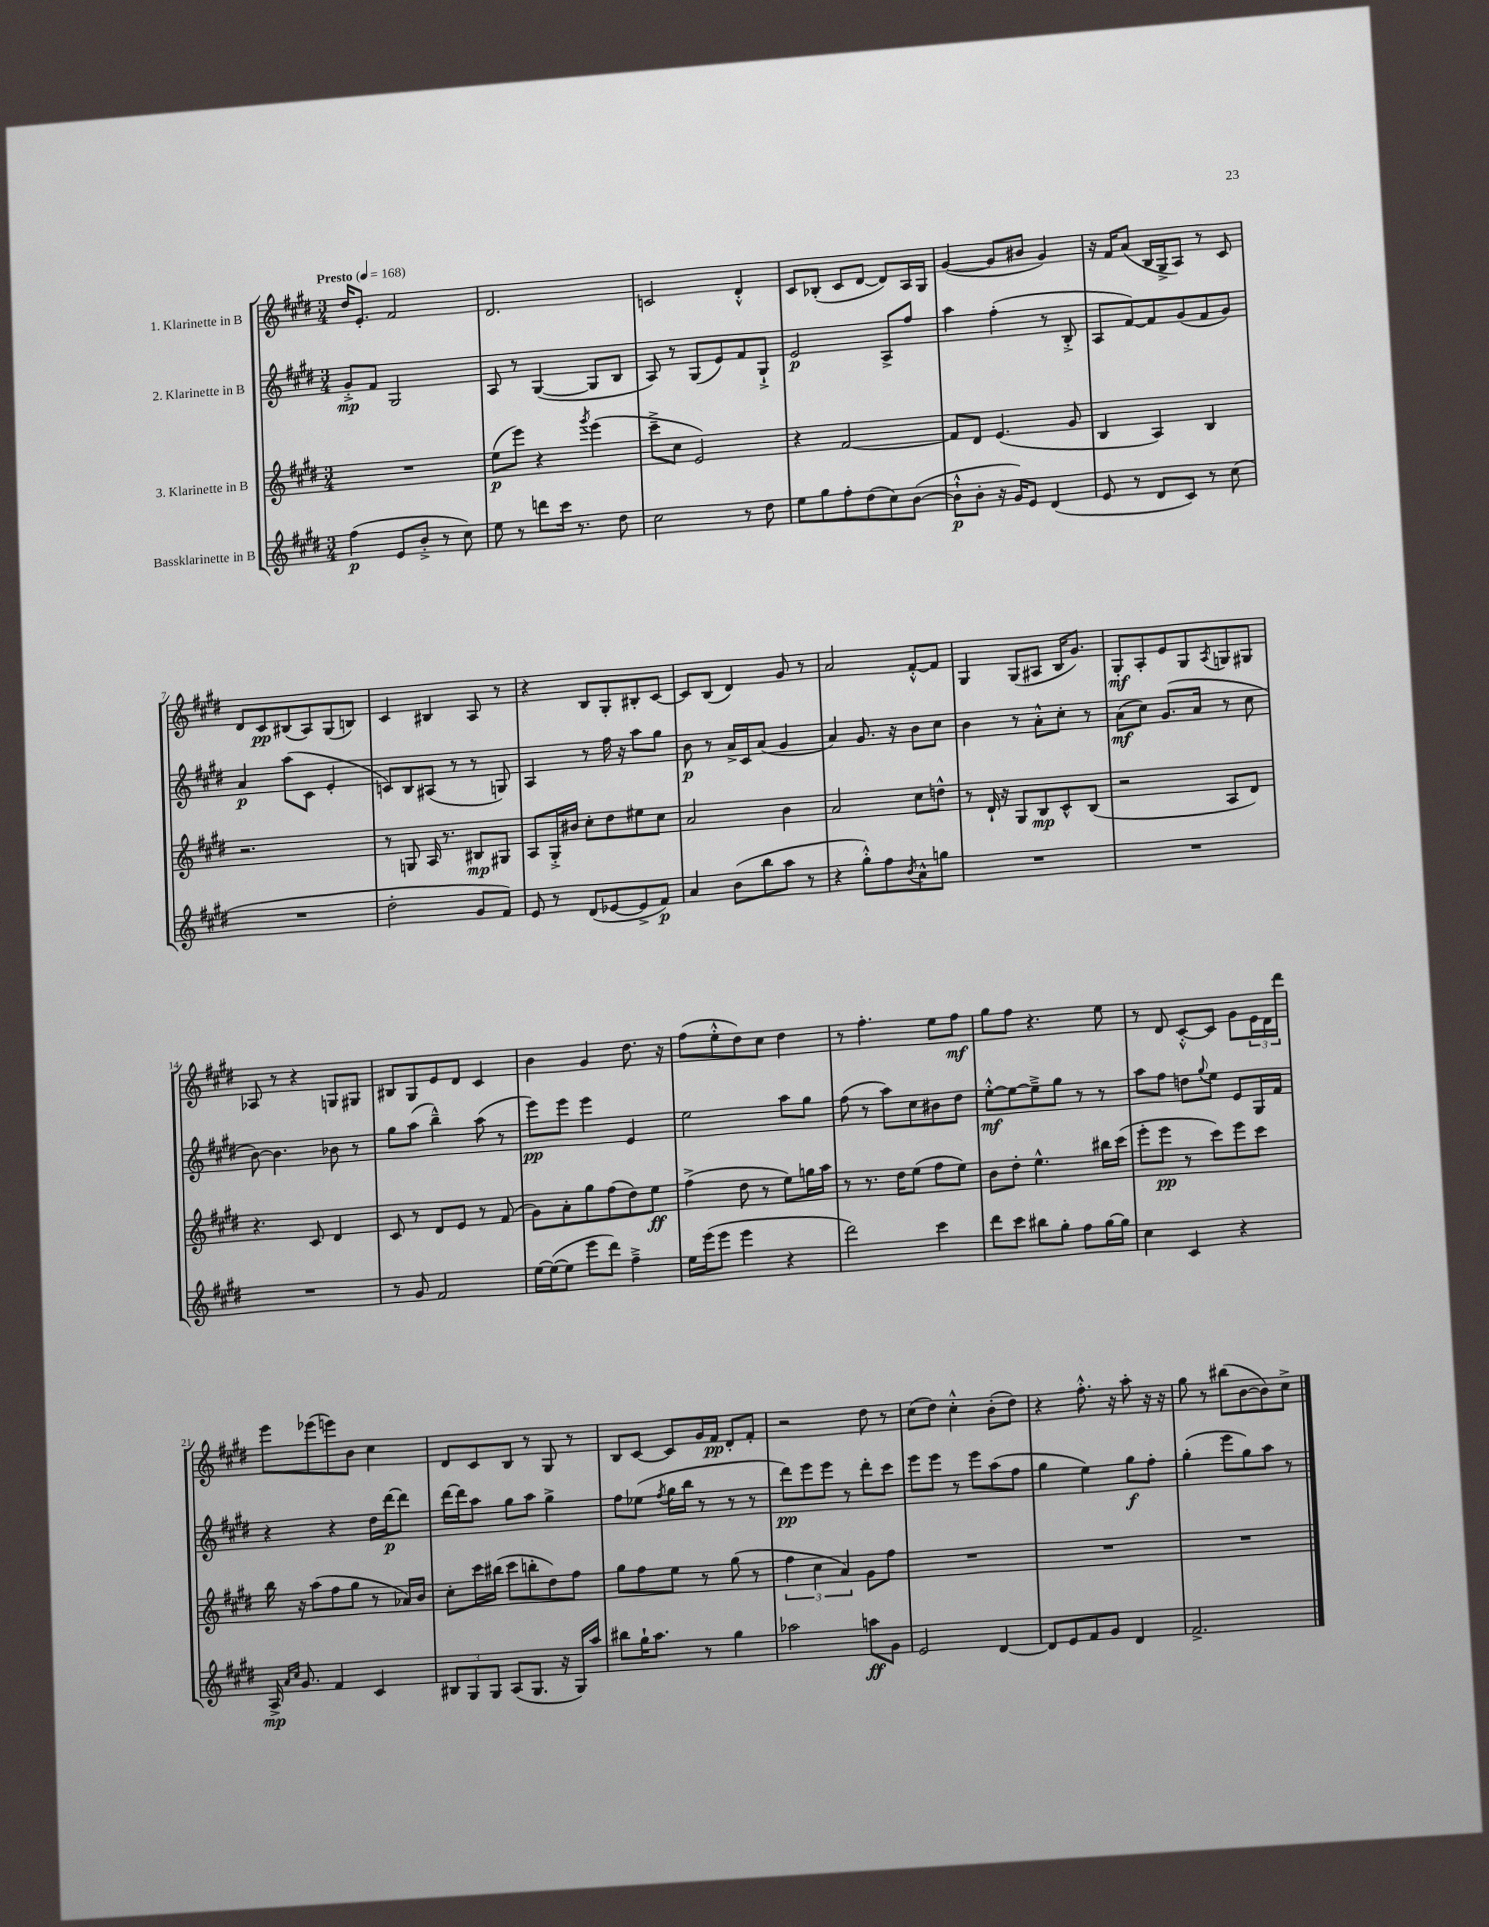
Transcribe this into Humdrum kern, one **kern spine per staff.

**kern	**dynam	**kern	**dynam	**kern	**dynam	**kern	**dynam
*part4	*part4	*part3	*part3	*part2	*part2	*part1	*part1
*staff4	*staff4	*staff3	*staff3	*staff2	*staff2	*staff1	*staff1
*I"Bassklarinette in B	*	*I"3. Klarinette in B	*	*I"2. Klarinette in B	*	*I"1. Klarinette in B	*
*clefG2	*	*clefG2	*	*clefG2	*	*clefG2	*
*k[f#c#g#d#]	*	*k[f#c#g#d#]	*	*k[f#c#g#d#]	*	*k[f#c#g#d#]	*
*M3/4	*	*M3/4	*	*M3/4	*	*M3/4	*
*MM168	*	*MM168	*	*MM168	*	*MM168	*
=1	=1	=1	=1	=1	=1	=1	=1
!	!	!	!	!	!	!LO:TX:a:B:t=Presto	!
(4ff#\	p	2.r	.	8g#'^/L	mp	16dd#/KL	.
.	.	.	.	.	.	8.e'/J	.
.	.	.	.	8f#/J	.	.	.
8e/L	.	.	.	2G#/	.	2f#/	.
8b'^/J	.	.	.	.	.	.	.
8r	.	.	.	.	.	.	.
8cc#\)	.	.	.	.	.	.	.
=2	=2	=2	=2	=2	=2	=2	=2
8ee\	.	(8ee\L	p	8A/	.	2.d#/	.
8r	.	8eee\J)	.	8r	.	.	.
8dddn\L	.	4r	.	([4G#/	.	.	.
16ccc#\Jk	.	.	.	.	.	.	.
8.r	.	.	.	.	.	.	.
.	.	8qggg#/	.	.	.	.	.
.	.	(4eee\	.	8G#/L]	.	.	.
8dd#\	.	.	.	8B/J	.	.	.
=3	=3	=3	=3	=3	=3	=3	=3
2cc#\	.	8ccc#~^\L	.	8A/)	.	2cn/	.
.	.	8cc#\J	.	8r	.	.	.
.	.	2e/)	.	(8G#/L	.	.	.
.	.	.	.	8e/)	.	.	.
8r	.	.	.	8f#/	.	4d#'^^/	.
8dd#\	.	.	.	8G#`^/J	.	.	.
=4	=4	=4	=4	=4	=4	=4	=4
8ee\L	.	4r	.	2e/	p	8c#/L	.
8gg#\	.	.	.	.	.	(8B-X'/J	.
8ff#'\	.	[2f#/	.	.	.	8c#/L	.
(8dd#\	.	.	.	.	.	[8d#/J	.
8cc#\)	.	.	.	8A^/L	.	8d#/L])	.
([8b\J	.	.	.	8ff#/J	.	16A/L	.
.	.	.	.	.	.	16G#/JJ	.
=5	=5	=5	=5	=5	=5	=5	=5
8b`^^\L]	p	8f#/L]	.	4aa\	.	([4g#/	.
8b'\J	.	8d#/J	.	.	.	.	.
16r	.	(4.e/	.	(4ff#'\	.	8g#/L]	.
16g#/KL)	.	.	.	.	.	.	.
8e/J	.	.	.	.	.	8b#X/J	.
(4d#/	.	.	.	8r	.	4g#/)	.
.	.	8g#/	.	8B'^/	.	.	.
=6	=6	=6	=6	=6	=6	=6	=6
8e/	.	4B/	.	8A/L	.	16r	.
.	.	.	.	.	.	16f#/KL	.
8r	.	.	.	[8f#/)	.	(8a/J	.
8d#/L	.	4A/)	.	8f#/]	.	16B/LL	.
.	.	.	.	.	.	16G#^/J	.
8c#/J)	.	.	.	(8g#/	.	8A/J)	.
8r	.	4B/	.	8f#/	.	8r	.
(8cc#\	.	.	.	8g#/J)	.	8c#/	.
!!LO:LB:g=z
=7	=7	=7	=7	=7	=7	=7	=7
2.r	.	2.r	.	4a/	p	8d#/L	.
.	.	.	.	.	.	8c#/	pp
.	.	.	.	(8aa\L	.	(8B#X/	.
.	.	.	.	8c#\J	.	8A/)	.
.	.	.	.	4e'/	.	(8G#/	.
.	.	.	.	.	.	8Bn/J)	.
=8	=8	=8	=8	=8	=8	=8	=8
2dd#'\	.	8r	.	8cn/L)	.	4c#/	.
.	.	8Gn/	.	8B/	.	.	.
.	.	16A/	.	(8A#X/J	.	4B#X/	.
.	.	8.r	.	.	.	.	.
.	.	.	.	8r	.	.	.
8g#/L	.	8B#X/L	mp	8r	.	8A/	.
8f#/J)	.	8G#X/J	.	8Gn/)	.	8r	.
=9	=9	=9	=9	=9	=9	=9	=9
8e/	.	8A/L	.	4A/	.	4r	.
8r	.	16G#'^/L	.	.	.	.	.
.	.	16b#X/JJ	.	.	.	.	.
(8d#/L	.	8cc#'\L	.	8r	.	8B/L	.
[8e-X/	.	8dd#\	.	16ff#\	.	8G#'/	.
.	.	.	.	16r	.	.	.
8e-^/]	.	8ee#X\	.	8aa\L	.	8B#X'/	.
8f#/J)	p	8cc#\J	.	8gg#\J	.	[8c#/J	.
=10	=10	=10	=10	=10	=10	=10	=10
4a/	.	2a/	.	8b\	p	8c#/L]	.
.	.	.	.	8r	.	(8B/J	.
(8b\L	.	.	.	16a^/LL	.	4d#/)	.
.	.	.	.	16c#/J	.	.	.
8bb\	.	.	.	(8a/J	.	.	.
8aa\J	.	4b\	.	4g#/	.	8g#/	.
8r	.	.	.	.	.	8r	.
=11	=11	=11	=11	=11	=11	=11	=11
4r	.	2a/	.	4a/)	.	2a/	.
8gg#'^^\L)	.	.	.	8.g#/	.	.	.
8ff#\	.	.	.	.	.	.	.
.	.	.	.	16r	.	.	.
8qb/	.	.	.	.	.	.	.
8a^^\	.	8cc#\L	.	8b\L	.	[8f#'^^/L	.
8ggn\J	.	8ddn^^\J	.	8cc#\J	.	8f#/J]	.
=12	=12	=12	=12	=12	=12	=12	=12
2.r	.	8r	.	4b\	.	4G#/	.
.	.	16d#`/	.	.	.	.	.
.	.	16r	.	.	.	.	.
.	.	8G#/L	.	8r	.	(8G#/L	.
.	.	8B/	mp	8a'^^\L	.	8A#X/J	.
.	.	8c#^^/	.	8cc#'\J	.	16B/KL	.
.	.	.	.	.	.	8.g#/J)	.
.	.	(8B/J	.	8r	.	.	.
=13	=13	=13	=13	=13	=13	=13	=13
2.r	.	2r	.	(8a\L	mf	8G#'/L	mf
.	.	.	.	8cc#\J)	.	8A'/	.
.	.	.	.	(8.g#/L	.	8e/	.
.	.	.	.	.	.	8G#/	.
.	.	.	.	16a/Jk	.	.	.
.	.	.	.	.	.	8qA/	.
.	.	8A/L	.	8r	.	8Gn/	.
.	.	8d#/J)	.	8cc#\	.	8G#X/J	.
!!LO:LB:g=z
=14	=14	=14	=14	=14	=14	=14	=14
2.r	.	4.r	.	[8b\)	.	8A-X/	.
.	.	.	.	4.b\]	.	8r	.
.	.	.	.	.	.	4r	.
.	.	8c#/	.	.	.	.	.
.	.	4d#/	.	8b-X\	.	8Gn/L	.
.	.	.	.	8r	.	8G#X/J	.
=15	=15	=15	=15	=15	=15	=15	=15
8r	.	8c#/	.	8gg#\L	.	8B#X/L	.
8g#/	.	8r	.	(8aa\J	.	8G#/	.
2f#/	.	8d#/L	.	4bb~^^\)	.	8e/	.
.	.	8e/J	.	.	.	8d#/J	.
.	.	8r	.	(8aa\	.	4c#/	.
.	.	(8f#/	.	8r	.	.	.
=16	=16	=16	=16	=16	=16	=16	=16
[16ee\LL	.	8g#\L)	.	8eee\L)	pp	4b\	.
(16ee\J_	.	.	.	.	.	.	.
8ee\J]	.	8a'\	.	8eee\J	.	.	.
8eee\L	.	8gg#\	.	4eee\	.	4g#/	.
8ddd#\J)	.	(8ff#\	.	.	.	.	.
4ff#~^\	.	8dd#\)	.	4e/	.	8.dd#\	.
.	.	8ee\J	ff	.	.	.	.
.	.	.	.	.	.	16r	.
=17	=17	=17	=17	=17	=17	=17	=17
16ee\LL	.	(4ff#^\	.	2ee\	.	(8ff#\L	.
(16eee\J	.	.	.	.	.	.	.
8eee\J	.	.	.	.	.	8ee'^^\	.
4eee\	.	8dd#\	.	.	.	8dd#\)	.
.	.	8r	.	.	.	8cc#\J	.
4r	.	8ee\L)	.	8aa\L	.	4dd#\	.
.	.	16ggn\L	.	8gg#\J	.	.	.
.	.	16aa\JJ	.	.	.	.	.
=18	=18	=18	=18	=18	=18	=18	=18
2ddd#\)	.	8r	.	(8ff#\	.	8r	.
.	.	8.r	.	8r	.	4.ff#'\	.
.	.	.	.	8aa\L)	.	.	.
.	.	16dd#\KL	.	.	.	.	.
.	.	(8ee\J	.	8cc#\	.	.	.
4ccc#\	.	8ff#\L	.	8b#X\	.	8ee\L	.
.	.	8ee\J)	.	8dd#\J	.	8ff#\J	mf
=19	=19	=19	=19	=19	=19	=19	=19
8ddd#\L	.	8b\L	.	[8ee'^^\L	mf	8gg#\L	.
8ccc#\J	.	8dd#'\J	.	8ee\_	.	8ff#\J	.
8bb#X\L	.	4.ee^^\	.	8ee~^\]	.	4.r	.
8gg#'\J	.	.	.	8gg#\J	.	.	.
8ff#\L	.	.	.	8r	.	.	.
[16gg#\L	.	16bb#X\LL	.	8r	.	8ee\	.
16gg#\JJ]	.	(16ccc#\JJ	.	.	.	.	.
=20	=20	=20	=20	=20	=20	=20	=20
4cc#\	.	8eee'\L	.	8aa\L	.	8r	.
.	.	8eee\J	pp	8ff#\J	.	8d#/	.
4c#/	.	8r	.	8ddn\L	.	[8c#'^^/L	.
.	.	.	.	8qqgg#/	.	.	.
.	.	8ccc#\L)	.	8ee\J	.	8c#/J]	.
4r	.	8eee\	.	8e/L	.	8g#\L	.
.	.	8ccc#\J	.	16G#/L	.	24e\L	.
.	.	.	.	.	.	24d#\	.
.	.	.	.	16f#/JJ	.	.	.
.	.	.	.	.	.	24ddd#\JJ	.
!!LO:LB:g=z
=21	=21	=21	=21	=21	=21	=21	=21
16A^/	mp	16bb\	.	4r	.	8eee\L	.
16qqa/LL	.	.	.	.	.	.	.
16qqcc#/JJ	.	.	.	.	.	.	.
8.g#/	.	16r	.	.	.	.	.
.	.	(8aa\L	.	.	.	(8eee-X\	.
4f#/	.	8ff#\	.	4r	.	8eeen\)	.
.	.	8gg#\J	.	.	.	8b\J	.
4c#/	.	8r	.	16dd#\LL	.	4cc#\	.
.	.	.	.	[16ddd#\J	p	.	.
.	.	16a-X/LL)	.	8ddd#\J]	.	.	.
.	.	16b/JJ	.	.	.	.	.
=22	=22	=22	=22	=22	=22	=22	=22
12B#X/L	.	8cc#'\L	.	[16ddd#\LL	.	8d#/L	.
.	.	.	.	16ddd#\J]	.	.	.
12G#/	.	.	.	.	.	.	.
.	.	16ccc#\L	.	8aa\J	.	8c#/	.
12G#/J	.	.	.	.	.	.	.
.	.	(16bb#X\JJ	.	.	.	.	.
(8A/L	.	8ccc#\L	.	8gg#\L	.	8B/J	.
8.G#/J	.	8bbn'\	.	8aa\J	.	8r	.
.	.	8dd#\)	.	4gg#^\	.	8G#/	.
16r	.	.	.	.	.	.	.
16G#/LL)	.	8ff#\J	.	.	.	8r	.
16aa/JJ	.	.	.	.	.	.	.
=23	=23	=23	=23	=23	=23	=23	=23
8bb#X\L	.	8gg#\L	.	8ff#\L	.	8B/L	.
16gg#`\K	.	8ff#\	.	(8ee-X\J	.	[8c#/J	.
8.aa\J	.	.	.	.	.	.	.
.	.	.	.	8qff#/	.	.	.
.	.	8ee\J	.	16gg#\LL	.	8c#/L]	.
.	.	.	.	16bb\JJ	.	.	.
8r	.	8r	.	8r	.	16g#/L	.
.	.	.	.	.	.	16f#/JJ	pp
4gg#\	.	(8gg#\	.	8r	.	8d#'/L	.
.	.	8r	.	8r	.	8f#'/J	.
=24	=24	=24	=24	=24	=24	=24	=24
2aa-X\	.	6ff#\	.	8ddd#\L)	pp	2r	.
.	.	.	.	8eee\	.	.	.
.	.	6cc#\	.	.	.	.	.
.	.	.	.	8eee\J	.	.	.
.	.	6a/)	.	.	.	.	.
.	.	.	.	8r	.	.	.
8aan\L	ff	8g#\L	.	8ddd#'\L	.	8dd#\	.
8g#\J	.	8ff#\J	.	8ccc#\J	.	8r	.
=25	=25	=25	=25	=25	=25	=25	=25
2e/	.	2.r	.	8eee\L	.	(8cc#\L	.
.	.	.	.	8eee\J	.	8dd#\J)	.
.	.	.	.	8r	.	4cc#'^^\	.
.	.	.	.	8eee\L	.	.	.
[4d#/	.	.	.	(8aa\	.	(8b'\L	.
.	.	.	.	8ff#\J	.	8dd#\J)	.
=26	=26	=26	=26	=26	=26	=26	=26
8d#/L]	.	2.r	.	4gg#\	.	4r	.
8e/	.	.	.	.	.	.	.
8f#/	.	.	.	4ee\)	.	8.ff#'^^\	.
8g#/J	.	.	.	.	.	.	.
.	.	.	.	.	.	16r	.
4d#/	.	.	.	8gg#\L	f	8aa'\	.
.	.	.	.	8ff#'\J	.	16r	.
.	.	.	.	.	.	16r	.
=27	=27	=27	=27	=27	=27	=27	=27
2.f#^/	.	2.r	.	(4gg#'\	.	8gg#\	.
.	.	.	.	.	.	8r	.
.	.	.	.	8eee\L	.	(8bb#X\L	.
.	.	.	.	8gg#\)	.	[8b\	.
.	.	.	.	8aa\J	.	8b\])	.
.	.	.	.	8r	.	8cc#^\J	.
==	==	==	==	==	==	==	==
*-	*-	*-	*-	*-	*-	*-	*-
